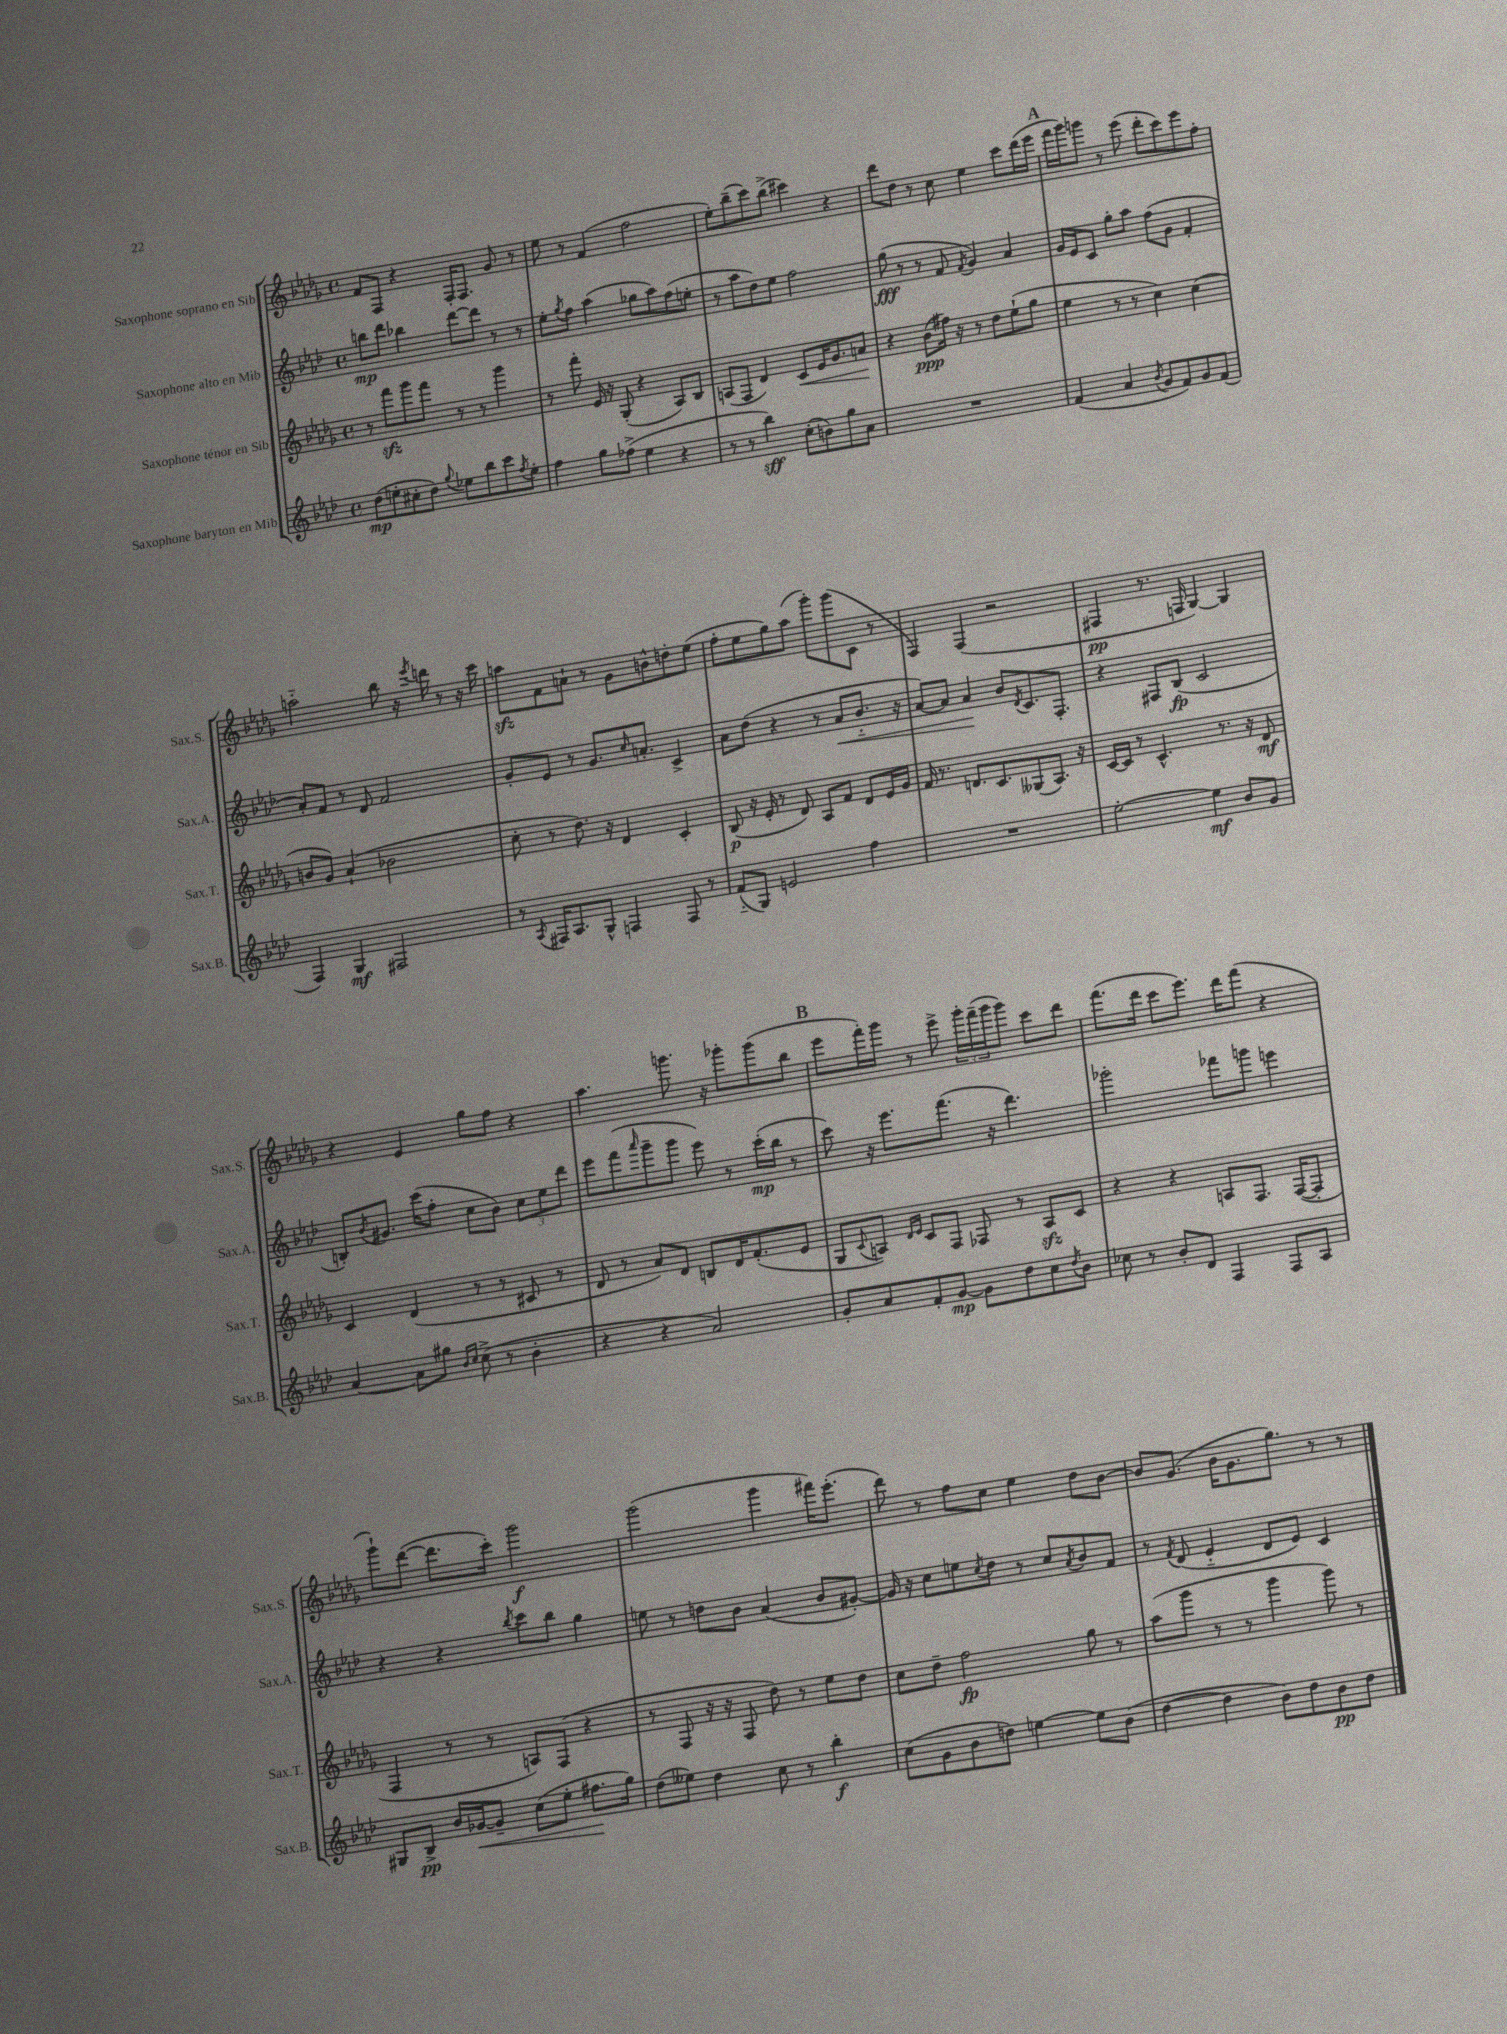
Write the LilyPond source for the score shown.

<<
\new StaffGroup <<
\new Staff = "s0" \with { instrumentName = "Saxophone soprano en Sib" shortInstrumentName = "Sax.S." } {
    \clef treble \key des \major \defaultTimeSignature \time 4/4
    f'8 f8 r4 f16-. f8. ges'8 r8 |
    ees''8 r8 f'4( f''2 |
    ees''8-.) bes''8--( c'''8) bes''8->( cis'''4) r4 |
    des'''8 des''8 r8 c''8 ees''4 c'''8 des'''16( ees'''16 |
    \mark \markup { \bold "A" } f'''16 ges'''16) g'''8 r8 ees'''8( des'''8-. c'''8) ees'''8 f''8-. |
    a''2-_ bes''8 r16 \acciaccatura { ees'''8 } d'''16 r8 r16 c'''16 |
    a''8\sfz f'8 a'8-! r8 ges'8 b'8-^ d''8-. ees''8( |
    f''8-. ees''8 ges''8) aes''8( ges'''8-.) ges'''8( c'8 r8 |
    f4) f4( r2 |
    fis4\pp r8. f16 ges4~) ges4 |
    r4 ees'4 ges''8 f''8 r4 |
    aes''4. g'''8. r16 ges'''8-. ges'''8( bes''8 |
    \mark \markup { \bold "B" } ees'''8 f'''16-.) ges'''16 r8 ees'''8-> \tuplet 3/2 { ges'''16-. f'''16--( ges'''16 } ges'''8) c'''8 des'''8 |
    f'''8.( des'''16 c'''8 ees'''8.) des'''16 f'''8( r4 |
    ges'''8-!) des'''8~( des'''8. c'''16-.) ges'''2\f |
    ges'''2( ges'''4 fis'''16) ees'''8.-.( |
    des'''8) r8 f''8 c''8 ees''4 des''8 bes'8~ |
    bes'8 ges'8.( bes'16 ges'8. ges''8.) r8 r8 \bar "|." |
}
\new Staff = "s1" \with { instrumentName = "Saxophone alto en Mib" shortInstrumentName = "Sax.A." } {
    \clef treble \key aes \major \defaultTimeSignature \time 4/4
    b''8\mp des'''8 bes''4 des'''8~ des'''8 r8 r8 |
    ees''8-. \acciaccatura { g''8 } f''8 aes''4( ges''8 aes''8) f''8( e''8-. |
    r8 aes''8 des''8) ees''8 f''2 |
    g''8\fff( r8 r8 f'8 \acciaccatura { f'8 } g'4) aes'4 |
    \mark \markup { \bold "A" } g'16 ees'16 c'8 g''8-. aes''8 f''8( g'8 f'4-. |
    aes'8-.) f'8 r8 des'8 f'2 |
    g'8-. ees'8 r8 g'8. \grace { c''16 } a'8.-. c'4-> |
    aes'8 des''8( r4 r8 aes'8\< bes'8.-_ r16 |
    aes'8~) aes'8 aes'4\! bes'8 \acciaccatura { des'8 } c'8. f8.-. |
    r4 fis8 bes8\fp( c'2 |
    b8-.) \acciaccatura { bes'8 } gis'8. c'''16( f''8-. c''8 bes'8) \tuplet 3/2 { c''8 ees''8 des'''8 } |
    ees'''8 f'''8( \grace { aes'''16 } g'''8-- g'''8 ees'''8) r8 c'''16-.\mp( bes''16 r8 |
    \mark \markup { \bold "B" } c'''8) r16 ees'''8. f'''8.( r16 des'''4.) |
    ges'''2-. fes'''8 g'''8 e'''4 |
    r4 r4 \acciaccatura { bes''8 } c'''8 bes''8 g''4 |
    e''8 r8 d''8 bes'8 aes'4( bes'8 gis'8~-.) |
    gis'16 r16 c''8 e''8 \acciaccatura { c''8 } des''8 r8 c''8 \acciaccatura { aes'8 } bes'8 f'8 |
    r8 \acciaccatura { f'8 } des'8( ees'4-_ des'8 ees'8) c'4 \bar "|." |
}
\new Staff = "s2" \with { instrumentName = "Saxophone ténor en Sib" shortInstrumentName = "Sax.T." } {
    \clef treble \key des \major \defaultTimeSignature \time 4/4
    r8 f'''8\sfz ges'''8 f'''8 r8 r8 ges'''4 |
    r8 f'''8-. ees'16 r16 ges8-.( r4 aes8) bes8 |
    a8( f8 des'4) c'8\< ees'16 ges'8. a'8\! |
    r4 bes'8\ppp( fis''16) r16 r8 des''8 ees''8-!( ges''8 |
    \mark \markup { \bold "A" } ees''4 r8 r8 c''4) c''4( |
    b'8 ges'8) aes'4-!( bes'2 |
    c''8-. r8 des''8.) r16 des'4 c'4-. |
    bes8\p( r16 ees'16-. r8 des'8) aes8 f'8 des'8 ees'16 ges'16 |
    f'16 r8. d'8. c'8. geses8( aes8.) r16 |
    c'16~ c'16 r8 c'4.-^ r8. r16 des'8\mf |
    c'4 des'4( r8 r8 cis'8 r8 |
    des'8 r8 aes'8) des'8 b8 des'16 f'8.-.( ees'8 |
    \mark \markup { \bold "B" } ges8 \appoggiatura { c'8 } a8) \grace { des'16 ees'16 } c'8 f8 fes8 r8 a8\sfz c'8 |
    r4 r4 a8 f8. f16~( f8-. |
    f4 r8 r8 a8) f8( r4 |
    r8 f8 r16 r16 f8 des''8) r8 ees''8 des''8 |
    c''8 des''8-- f''2\fp ges''8 r8 |
    aes''8( ges'''8 r8 r8 ges'''4 ges'''8) r8 \bar "|." |
}
\new Staff = "s3" \with { instrumentName = "Saxophone baryton en Mib" shortInstrumentName = "Sax.B." } {
    \clef treble \key aes \major \defaultTimeSignature \time 4/4
    des''8\mp( e''8-. cis''8-. des''8) \appoggiatura { g''8 } ees''8 bes''8 c'''8 \acciaccatura { f''8 } ees''8-. |
    f''4 g''8 fes''8->( ees''4 r4 |
    r8 r8 bes''4\sff) c''8-.( b'8) g''8 aes'8 |
    R1 |
    \mark \markup { \bold "A" } f'4( aes'4 \acciaccatura { bes'8 } g'8 f'8) g'8 f'8( |
    f4) g4\mf fis2 |
    r8 \acciaccatura { aes8 } fis16 aes8. g8-^ f4 f8 r8 |
    f'8-_( g8) e'2 f''4 |
    R1 |
    ees''2~-. ees''4\mf bes'8 g'8 |
    aes'4~ aes'8 gis''8 \grace { bes'16 c''16 } c''8->( r8 bes'4-. |
    r4 r4 aes'2) |
    \mark \markup { \bold "B" } g'8-. aes'8 f'8-. g'8~\mp g'8 des''8 c''8 \acciaccatura { des''8 } bes'8 |
    ces''8 r8 bes'8-. des'8 f4 f8 aes8 |
    gis8 bes8->\pp bes'16 ges'16~\< ges'8-- c''8( ees''8-. fis''8.\! g''16) |
    des''8( eeses''8) des''4 c''8 r8 bes''4-.\f |
    c''8( g'8 bes'8 d''8) e''4~ e''8 bes'8( |
    des''4~ des''4 bes'8) des''8 bes'8\pp des''8 \bar "|." |
}
>>
>>
\layout { \context { \Score \remove "Bar_number_engraver" } }
